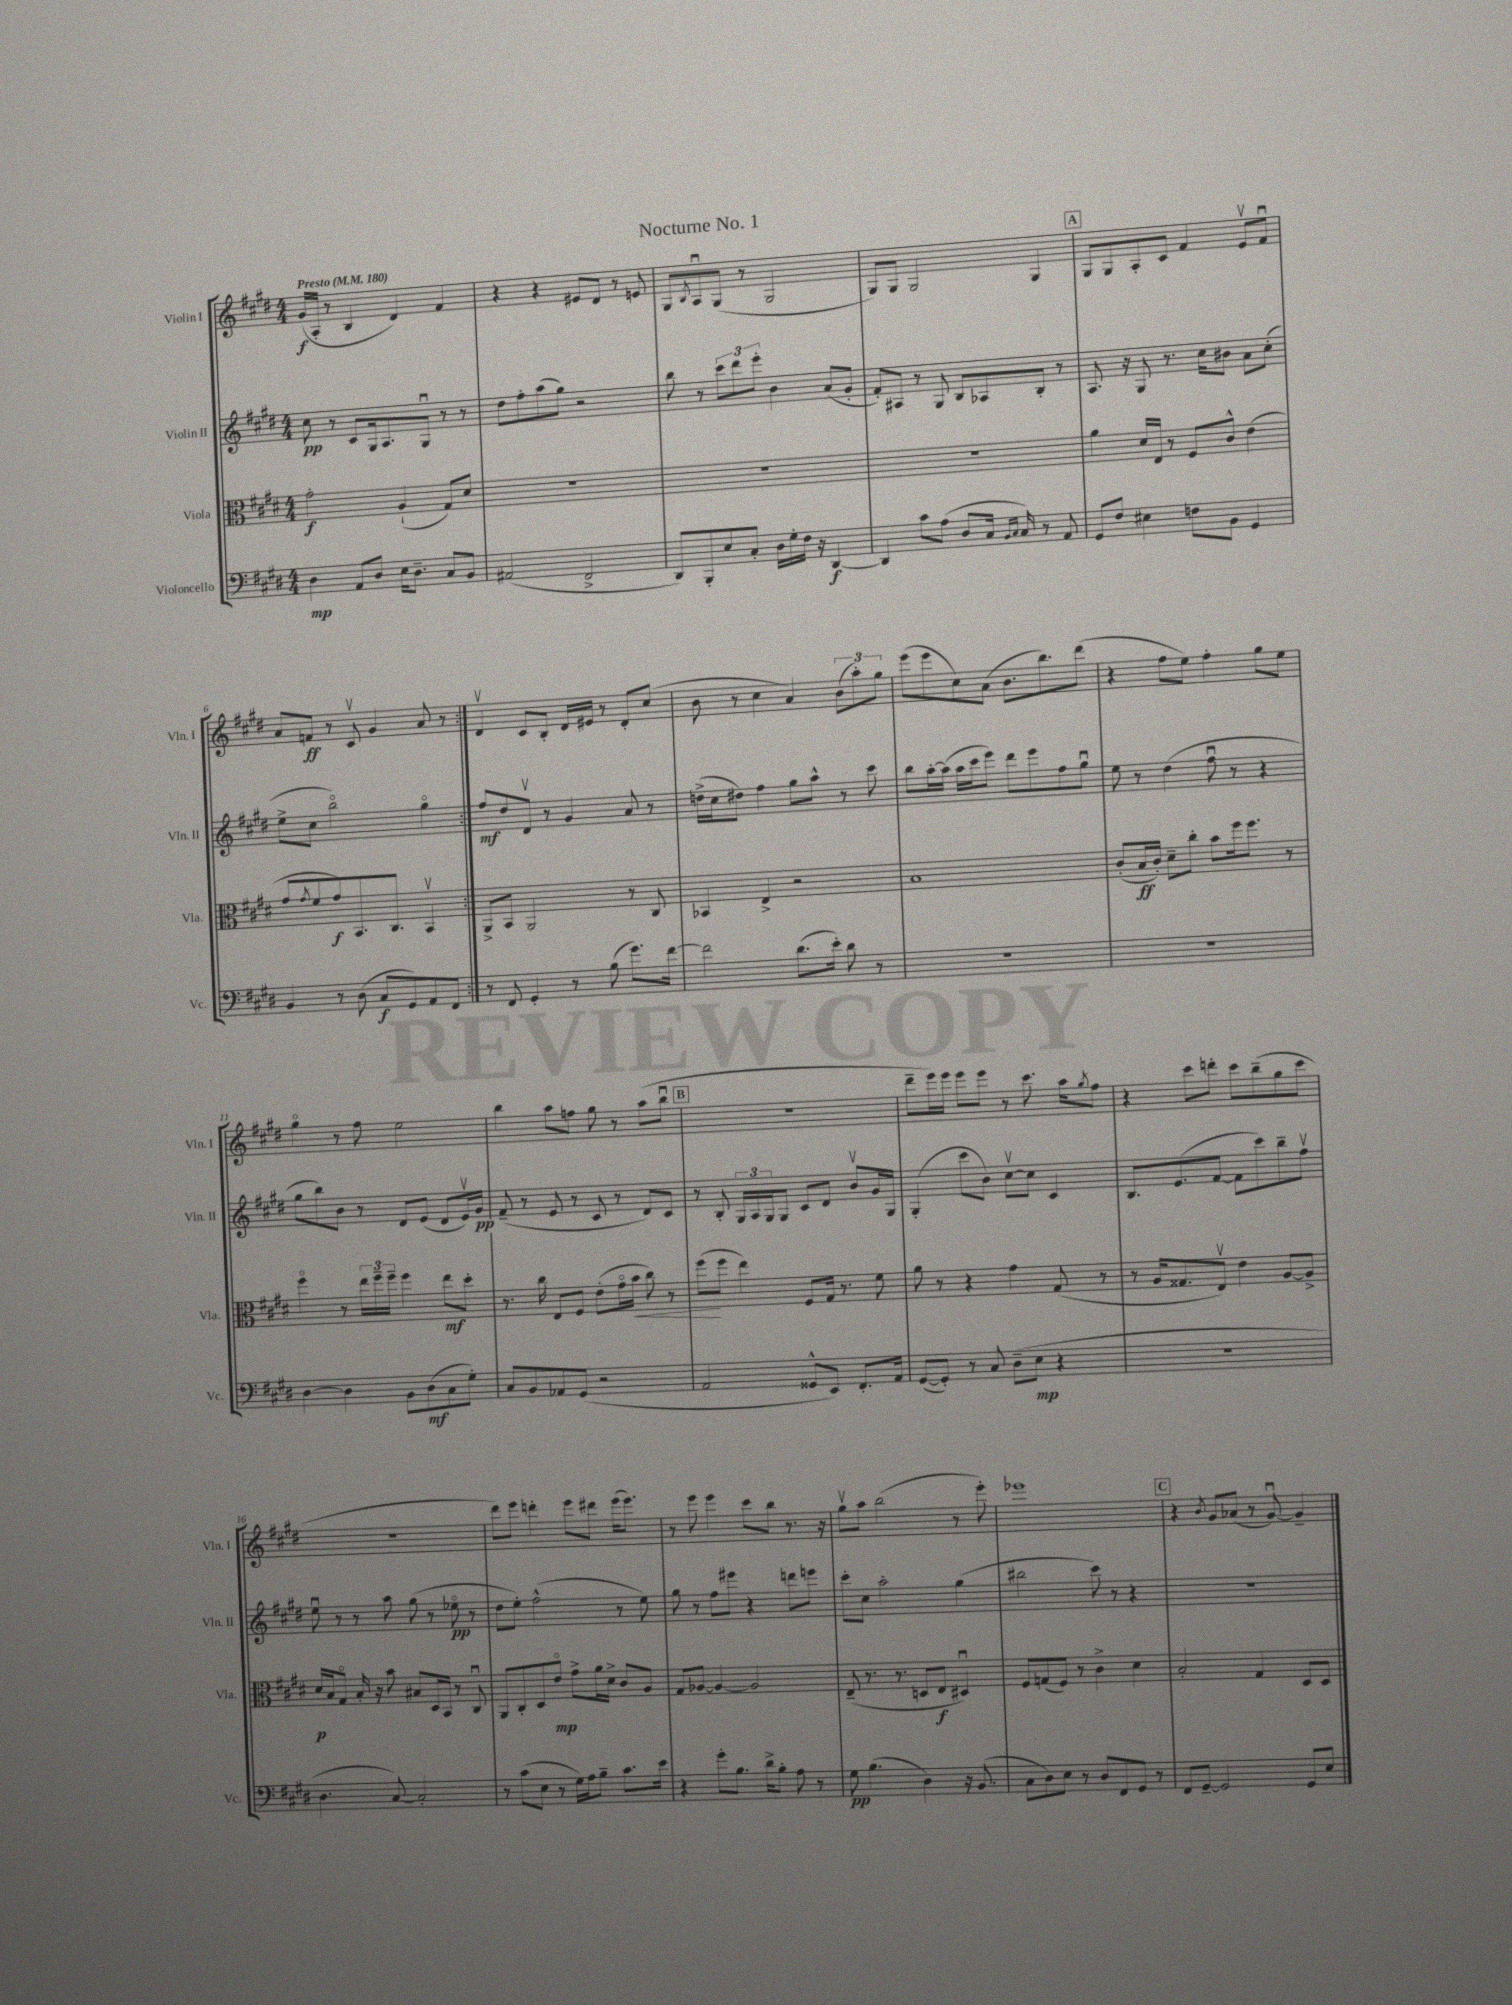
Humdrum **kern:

**kern	**dynam	**kern	**dynam	**kern	**dynam	**kern	**dynam
*part4	*part4	*part3	*part3	*part2	*part2	*part1	*part1
*staff4	*staff4	*staff3	*staff3	*staff2	*staff2	*staff1	*staff1
*I"Violoncello	*	*I"Viola	*	*I"Violin II	*	*I"Violin I	*
*I'Vc.	*	*I'Vla.	*	*I'Vln. II	*	*I'Vln. I	*
*clefF4	*	*clefC3	*	*clefG2	*	*clefG2	*
*k[f#c#g#d#]	*	*k[f#c#g#d#]	*	*k[f#c#g#d#]	*	*k[f#c#g#d#]	*
*M4/4	*	*M4/4	*	*M4/4	*	*M4/4	*
*MM180	*	*MM180	*	*MM180	*	*MM180	*
=1	=1	=1	=1	=1	=1	=1	=1
!	!	!	!	!	!	!LO:TX:a:B:t=Presto	!
4D#\	mp	2g#'\	f	8cc#\	pp	(16g#/LL	f
.	.	.	.	.	.	16A'/JJ	.
.	.	.	.	8r	.	8r	.
8AA/L	.	.	.	8c#/L	.	4B/	.
8D#/J	.	.	.	16G#/k	.	.	.
.	.	.	.	8.A/	.	.	.
16E\KL	.	(4A`/	.	.	.	4d#/)	.
8.D#~\J	.	.	.	.	.	.	.
.	.	.	.	8G#u/J	.	.	.
8C#/L	.	8G#/L)	.	8r	.	4f#/	.
8BB/J	.	8d#/J	.	8r	.	.	.
=2	=2	=2	=2	=2	=2	=2	=2
(2AA#X/	.	1r	.	8dd#\L	.	4r	.
.	.	.	.	8ff#'\	.	.	.
.	.	.	.	(8aa\	.	4r	.
.	.	.	.	8gg#\J)	.	.	.
2FF#^/	.	.	.	2r	.	8e#X/L	.
.	.	.	.	.	.	8d#/J	.
.	.	.	.	.	.	8r	.
.	.	.	.	.	.	8en/	.
=3	=3	=3	=3	=3	=3	=3	=3
8DD#/L)	.	1r	.	8bb\	.	8G#/L	.
.	.	.	.	.	.	8qB/	.
8BBB'/	.	.	.	8r	.	8Au/	.
8E/	.	.	.	12ccc#\L	.	(8G#/J	.
.	.	.	.	12ddd#\	.	.	.
8C#'/J	.	.	.	.	.	8r	.
.	.	.	.	12eee'\J	.	.	.
16D#\LL	.	.	.	4b\	.	2G#/	.
16G#'\	.	.	.	.	.	.	.
16F#\JJ	.	.	.	.	.	.	.
16r	.	.	.	.	.	.	.
[4DD#/	f	.	.	(8a/L	.	.	.
.	.	.	.	8g#'/J	.	.	.
=4	=4	=4	=4	=4	=4	=4	=4
4DD#/]	.	1r	.	8f#'/L)	.	8G#/L)	.
.	.	.	.	8A#X/J	.	8G#/J	.
8c#\L	.	.	.	8r	.	2G#/	.
(8A\J	.	.	.	8G#/	.	.	.
8D#/L	.	.	.	8B/L	.	.	.
16C#/Jk	.	.	.	8A-X/	.	.	.
16qqBB/LL	.	.	.	.	.	.	.
16qqC#/JJ	.	.	.	.	.	.	.
16C#/)	.	.	.	.	.	.	.
8r	.	.	.	8B'/J	.	4G#/	.
8AA/	.	.	.	8r	.	.	.
!!LO:REH:place=s1:t=A
=5	=5	=5	=5	=5	=5	=5	=5
8GG#/L	.	4a\	.	8.A/	.	8G#/L	.
8F#/J	.	.	.	.	.	8G#/	.
.	.	.	.	16r	.	.	.
4E#X\	.	16d#/LL	.	8G#/	.	8A'/	.
.	.	16E/JJ	.	.	.	.	.
.	.	8r	.	8.r	.	8c#/J	.
8Fn\L	.	8F#/L	.	.	.	4f#/	.
.	.	.	.	16cc#\KL	.	.	.
8BB\J	.	8c#^^/J	.	8b#X\J	.	.	.
4GG#/	.	(4e\	.	8a\L	.	8ev/L	.
.	.	.	.	(8cc#'\J	.	8f#u/J	.
!!LO:LB:g=z
=6	=6	=6	=6	=6	=6	=6	=6
4BB/	.	8g#/L	.	8ee^\L	.	8a/L	.
.	.	8qg#/	.	.	.	.	.
.	.	8f#/	.	8cc#\J	.	8fn/J	ff
8r	.	8g#/)	f	2bb\)	.	8r	.
(8D#\	.	8.BB/	.	.	.	8c#v/	.
8C#/L	f	.	.	.	.	4g#/	.
.	.	8.C#/J	.	.	.	.	.
8GG#/)	.	.	.	.	.	.	.
8AA/	.	4BBv/	.	4gg#\	.	8a/	.
8FF#/J	.	.	.	.	.	8r	.
=7:|!	=7:|!	=7:|!	=7:|!	=7:|!	=7:|!	=7:|!	=7:|!
8r	.	8AA^/L	.	8ff#/L	mf	4d#v/	.
8FF#/	.	8BB/J	.	8dd#/	.	.	.
4GG#'/	.	2AA/	.	8d#v/J	.	8c#/L	.
.	.	.	.	8r	.	8B'/J	.
8r	.	.	.	4g#/	.	16d#/LL	.
.	.	.	.	.	.	16e#X/JJ	.
(8B\	.	.	.	.	.	8r	.
8.g#\L)	.	8r	.	8a/	.	8d#'/L	.
.	.	8C#/	.	8r	.	(8cc#/J	.
[16f#\Jk	.	.	.	.	.	.	.
=8	=8	=8	=8	=8	=8	=8	=8
2f#\]	.	4BB-X/	.	(16ddn^\LL	.	8b\	.
.	.	.	.	16cc#\J	.	.	.
.	.	.	.	8dd#X\J)	.	8r	.
.	.	4E^/	.	4ff#\	.	4cc#\	.
(8.d#\L	.	2r	.	8gg#\L	.	4a/)	.
.	.	.	.	8aa^^\J	.	.	.
16e'\Jk)	.	.	.	.	.	.	.
8d#\	.	.	.	8r	.	(12b\L	.
.	.	.	.	.	.	12aa'\)	.
8r	.	.	.	8ccc#\	.	.	.
.	.	.	.	.	.	12gg#\J	.
=9	=9	=9	=9	=9	=9	=9	=9
1r	.	1B	.	8bb\L	.	(8eee\L	.
.	.	.	.	[16aa'\L	.	8eee\	.
.	.	.	.	(16aa\JJ]	.	.	.
.	.	.	.	16aa\LL	.	8cc#\)	.
.	.	.	.	16ccc#\J	.	.	.
.	.	.	.	8eee\J)	.	(8a\J	.
.	.	.	.	8ddd#\L	.	8.b\L	.
.	.	.	.	8eee\	.	.	.
.	.	.	.	.	.	8.bb\)	.
.	.	.	.	8ff#\	.	.	.
.	.	.	.	8gg#u\J	.	(8ddd#\J	.
=10	=10	=10	=10	=10	=10	=10	=10
1r	.	(8c#'/L	.	8ee\	.	4r	.
.	.	16B/L	ff	8r	.	.	.
.	.	16c#'/JJ)	.	.	.	.	.
.	.	8d#~\L	.	(4dd#\	.	8ff#\L	.
.	.	8cc#'\J	.	.	.	8ee\J)	.
.	.	8b\L	.	8ff#u\	.	4ff#'\	.
.	.	16ff#\k	.	8r	.	.	.
.	.	8.ff#\J	.	.	.	.	.
.	.	.	.	4r	.	8gg#\L	.
.	.	8r	.	.	.	8ee\J	.
!!LO:LB:g=z
=11	=11	=11	=11	=11	=11	=11	=11
[4D#\	.	4ff#\	.	8gg#\L	.	4gg#\	.
.	.	.	.	8bb\)	.	.	.
4D#\]	.	8r	.	8b\J	.	8r	.
.	.	24ee\LL	.	8r	.	8ff#\	.
.	.	24ff#~\	.	.	.	.	.
.	.	24ff#~\JJ	.	.	.	.	.
8BB\L	.	4ff#\	.	8d#/L	.	2ee\	.
(8D#\	mf	.	.	(8e/J	.	.	.
8C#\	.	8ee\L	mf	8d#/L	.	.	.
8G#'\J)	.	8dd#'\J	.	16ev/L)	.	.	.
.	.	.	.	16g#/JJ	pp	.	.
=12	=12	=12	=12	=12	=12	=12	=12
8C#/L	.	8.r	.	(8f#~/	.	4bb\	.
8BB/	.	.	.	8r	.	.	.
.	.	16cc#\	.	.	.	.	.
8AA-X/	.	8E/L	.	8e/	.	8aa\L	.
(8GG#/J	.	8F#/J	.	8r	.	8ffn\J	.
2r	.	(8e'\L	.	8c#/	.	8gg#\	.
.	.	16g#\L	.	8r	.	8r	.
!	!	!	!LO:HP:b	!	!	!	!
.	.	16b\JJ	<	.	.	.	.
.	.	8cc#\)	.	8d#/L)	.	(8aa\L	.
.	.	8r	.	8c#/J	.	8bbu\J	.
!!LO:REH:place=s1:t=B
=13	=13	=13	=13	=13	=13	=13	=13
2AA/	.	(8ff#\L	.	8r	.	1r	.
.	.	8ff#\J	[	8B'/	.	.	.
.	.	4ee\)	.	24G#/LL	.	.	.
.	.	.	.	24A/	.	.	.
.	.	.	.	24G#/J	.	.	.
.	.	.	.	8G#/J	.	.	.
8GG##X^^/L	.	8F#/L	.	8c#/L	.	.	.
8EE/J)	.	16G#/Jk	.	8d#/J	.	.	.
.	.	8.r	.	.	.	.	.
8.FF#'/L	.	.	.	8bv/L	.	.	.
.	.	8f#\	.	16g#/L	.	.	.
16AA/Jk	.	.	.	16G#/JJ	.	.	.
=14	=14	=14	=14	=14	=14	=14	=14
([8GG#/L	.	8a\	.	(4G#'/	.	8ddd#~\L	.
8GG#'/J])	.	8r	.	.	.	16eee\L)	.
.	.	.	.	.	.	16eee\JJ	.
8r	.	4r	.	8ccc#\L	.	8eee\L	.
8C#/	.	.	.	8b\J)	.	8eee\J	.
(8D#~\L	.	4g#\	.	[8cc#v\L	.	8r	.
8E\J	mp	.	.	8cc#\J]	.	8.ccc#\	.
4r	.	(8G#/	.	4c#/	.	.	.
.	.	.	.	.	.	16aa\KL	.
.	.	.	.	.	.	8qgg#/	.
.	.	8r	.	.	.	8ff#\J	.
=15	=15	=15	=15	=15	=15	=15	=15
1r	.	8r	.	8.B/L	.	4r	.
.	.	16A/KL	.	.	.	.	.
.	.	8.G##X/	.	(8.e/	.	.	.
.	.	.	.	.	.	8ccc#\L	.
.	.	8Ev/J)	.	[8f#/J	.	8dddn'\J	.
.	.	4e\	.	8f#\L]	.	8ccc#\L	.
.	.	.	.	8ccc#\)	.	(8bb~\	.
.	.	[8A/L	.	8bb~\	.	8gg#\	.
.	.	8A^/J]	.	8ff#v\J	.	8ccc#\J	.
!!LO:LB:g=z
=16	=16	=16	=16	=16	=16	=16	=16
4.D#\	.	16d#/LL	p	8eeu\	.	1r	.
.	.	16B/J	.	.	.	.	.
.	.	8G#/J	.	8r	.	.	.
.	.	16B'/	.	8r	.	.	.
.	.	16r	.	.	.	.	.
[8C#/)	.	8b\	.	8aa\	.	.	.
2C#'/]	.	8B#X/L	.	(8gg#\	.	.	.
.	.	16D#/L	.	8r	.	.	.
.	.	16BB/JJ	.	.	.	.	.
.	.	8r	.	8ee-X\	pp	.	.
.	.	8C#u/	.	8r	.	.	.
=17	=17	=17	=17	=17	=17	=17	=17
8r	.	8AA/L	.	8dd#\L	.	8ddd#\L)	.
(8c#\L	.	8C#'/	.	8ee'\J)	.	8eee\J	.
8E\J	.	8D#/	.	(2ff#^^\	.	4dddn'\	.
8r	.	8e/J	mp	.	.	.	.
16G#\LL)	.	8g#^\L	.	.	.	8eee\L	.
16A\J	.	.	.	.	.	.	.
8B~\J	.	16a\L	.	.	.	8ddd#X\J	.
.	.	16d#^\JJ	.	.	.	.	.
8.c#\L	.	8c#/L	.	8r	.	(16eee\KL	.
.	.	.	.	.	.	8.eee\J)	.
.	.	8A/J	.	8ee\)	.	.	.
16e\Jk	.	.	.	.	.	.	.
=18	=18	=18	=18	=18	=18	=18	=18
4r	.	8G#/L	.	8gg#\	.	8r	.
.	.	[8A-X/J	.	8r	.	8eee\	.
8g#'\L	.	4A-/_	.	8ff#\L	.	4eee\	.
8.B\J	.	.	.	8eee#X\J	.	.	.
.	.	2A-/]	.	4r	.	8ccc#\L	.
16d#^\KL	.	.	.	.	.	.	.
8B'\J	.	.	.	.	.	8bb\J	.
8A\	.	.	.	8dddn\L	.	8.r	.
8r	.	.	.	8eeen\J	.	.	.
.	.	.	.	.	.	16r	.
=19	=19	=19	=19	=19	=19	=19	=19
8G#\	pp	(8E~/	.	8ccc#'\L	.	8gg#v\L	.
(4.B\	.	8.r	.	8cc#\J	.	8aa\J	.
.	.	.	.	2aa'\	.	(2bb\	.
.	.	8.r	.	.	.	.	.
4D#\)	.	8Dn/L	.	.	.	.	.
.	.	8E/J	f	.	.	.	.
16r	.	4D#Xu/)	.	(4gg#\	.	8r	.
(8.BB/	.	.	.	.	.	.	.
.	.	.	.	.	.	8eee'\)	.
=20	=20	=20	=20	=20	=20	=20	=20
8C#\L	.	8F#/L	.	2bb#X\	.	1eee-X	.
8D#\)	.	(8Gn/	.	.	.	.	.
8E\J	.	8F#/J)	.	.	.	.	.
8r	.	8r	.	.	.	.	.
8D#/L	.	4c#^\	.	8ccc#\)	.	.	.
8FF#/	.	.	.	8r	.	.	.
8GG#/J	.	4d#\	.	4r	.	.	.
8r	.	.	.	.	.	.	.
!!LO:REH:place=s1:t=C
=21	=21	=21	=21	=21	=21	=21	=21
8FF#/L	.	2B'/	.	1r	.	4r	.
[8GG#~/J	.	.	.	.	.	.	.
.	.	.	.	.	.	8qb/	.
2GG#/]	.	.	.	.	.	8g#/L	.
.	.	.	.	.	.	(8a-X/J	.
.	.	4G#/	.	.	.	8r	.
.	.	.	.	.	.	[8g#u/)	.
8GG#/L	.	8D#/L	.	.	.	4g#~/]	.
8E/J	.	8D#/J	.	.	.	.	.
==	==	==	==	==	==	==	==
*-	*-	*-	*-	*-	*-	*-	*-
